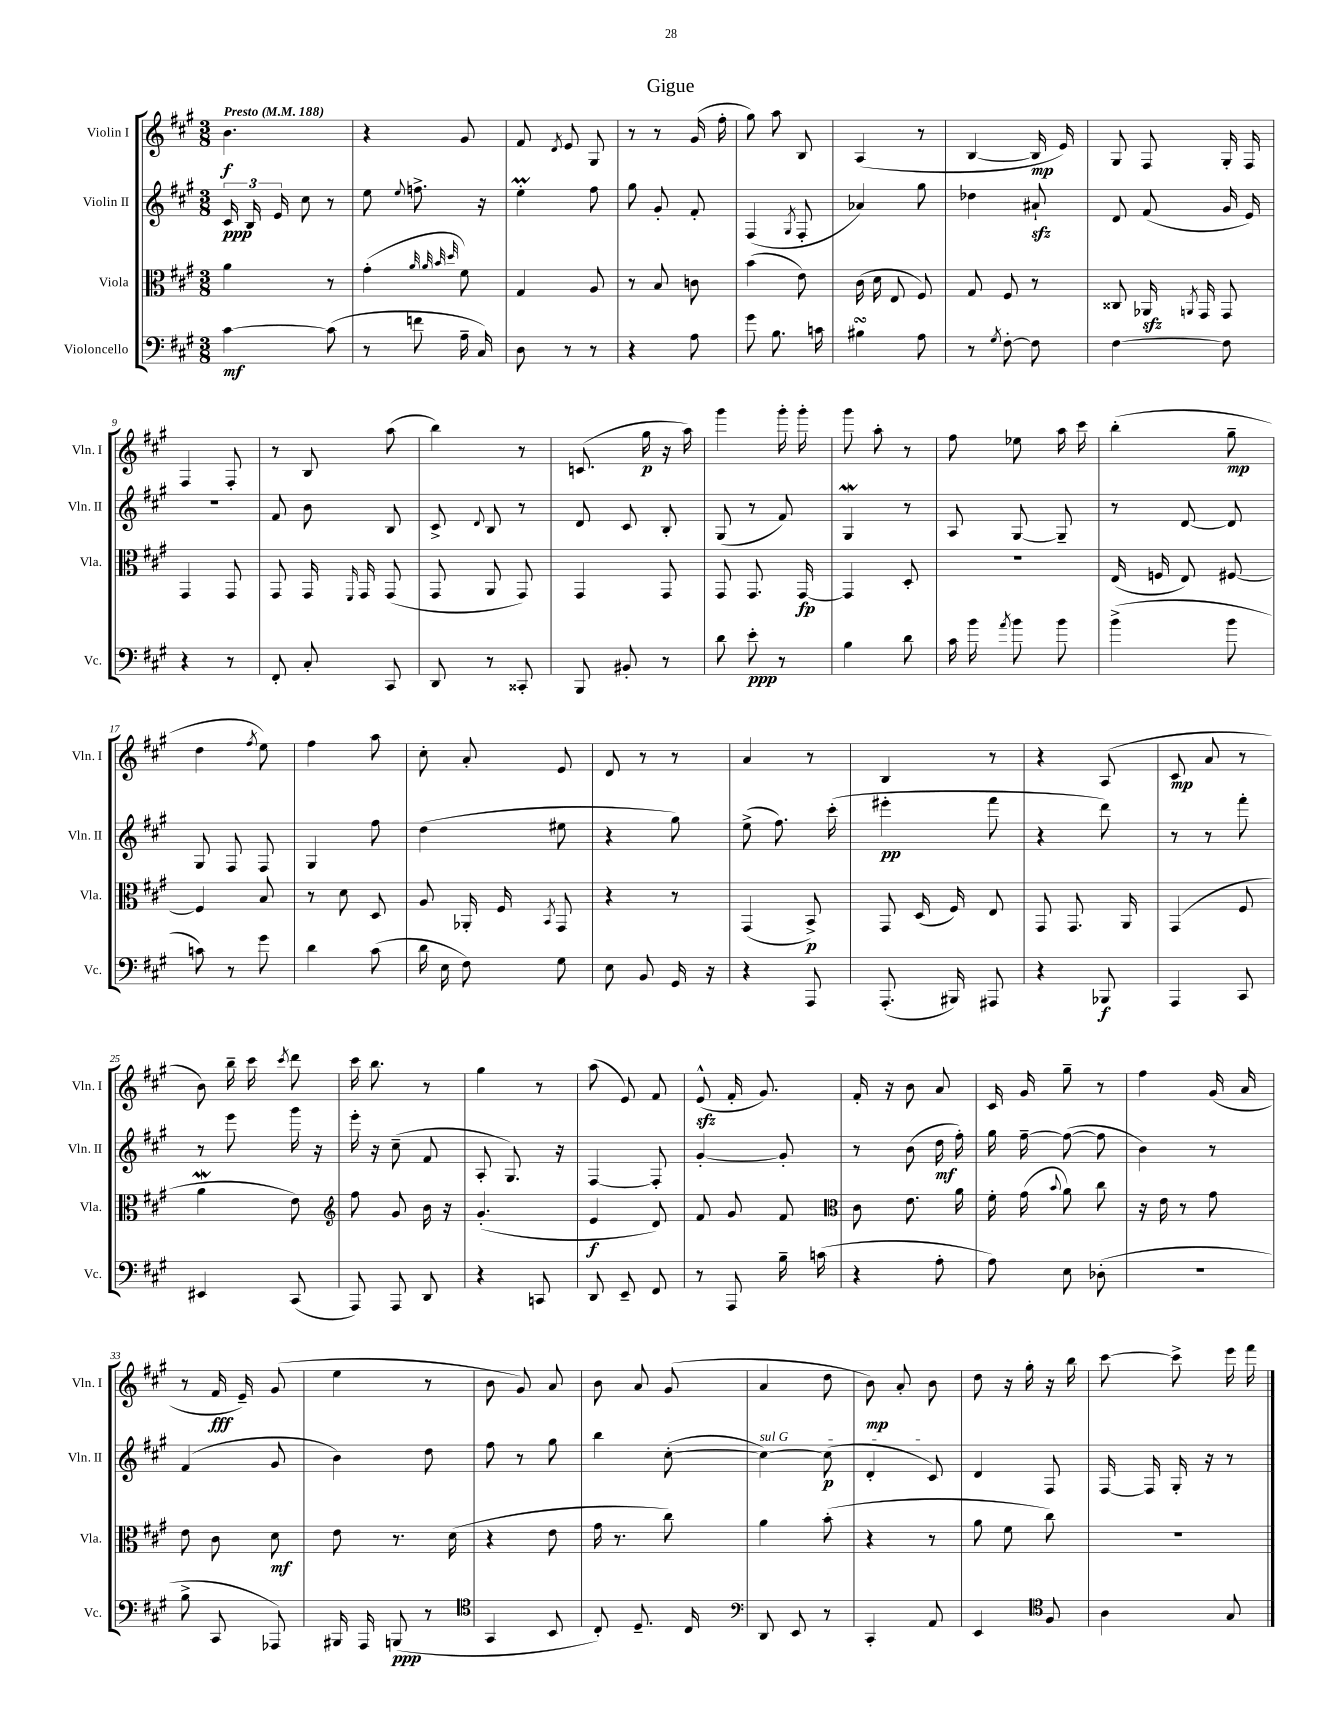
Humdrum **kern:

**kern	**kern	**kern	**kern
*staff4	*staff3	*staff2	*staff1
*clefF4	*clefC3	*clefG2	*clefG2
*k[f#c#g#]	*k[f#c#g#]	*k[f#c#g#]	*k[f#c#g#]
*M3/8	*M3/8	*M3/8	*M3/8
*MM188	*MM188	*MM188	*MM188
[4c#\	4a\	24c#/	4.b\
.	.	24B/	.
.	.	24e/	.
.	.	8cc#\	.
(8c#\]	8r	8r	.
=	=	=	=
8r	(4g#'\	8ee\	4r
.	.	8qqee/	.
8f\	.	8.ff^\	.
.	32qqa/	.	.
.	32qqa/	.	.
.	32qqb/	.	.
.	32qqdd/	.	.
16A~\	8f#\)	.	8g#/
16C#/)	.	16r	.
=	=	=	=
8D\	4G#/	4ee'\	8f#/
.	.	.	8qd/
8r	.	.	8e/
8r	8A/	8ff#\	8G#/
=	=	=	=
4r	8r	8gg#\	8r
.	8B/	8g#'/	8r
8A\	8c\	8f#'/	(16g#/
.	.	.	16ff#'\
=	=	=	=
8g#\	(4b\	(4F#/	8gg#\)
8.B\	.	.	8aa\
.	.	8qG#/	.
.	8e\)	8F#'/	8B/
16c\	.	.	.
=	=	=	=
4B#\	(16c#\	4a-/)	(4A/
.	16d\	.	.
.	8E/	.	.
8A\	8F#/)	8gg#\	8r
=	=	=	=
8r	8G#/	4dd-\	[4B/
8qG#/	.	.	.
[8F#'\	8F#/	.	.
8F#\]	8r	8a#`/	16B/]
.	.	.	16e/)
=	=	=	=
[4F#\	8C##/	8d/	8G#/
.	16AA-/	(8f#/	8F#/
.	8qAA/	.	.
.	16GG#/	.	.
8F#\]	8GG#/	16g#/	16G#'/
.	.	16e/)	16F#/
=	=	=	=
4r	4GG#/	4.r	4F#/
8r	8GG#/	.	8F#'/
=	=	=	=
8FF#'/	8GG#/	8f#/	8r
8C#'/	16GG#/	8b\	8B/
.	16qqFF#/	.	.
.	16GG#/	.	.
8CC#/	(8GG#/	8B/	(8aa\
=	=	=	=
8DD/	8GG#/	8c#^/	4bb\)
.	.	8qqd/	.
8r	8AA/	8B/	.
8CC##'/	8GG#/)	8r	8r
=	=	=	=
8BBB/	4GG#/	8d/	(8.c/
8BB#'/	.	8c#/	.
.	.	.	16gg#\
8r	8GG#/	8B'/	16r
.	.	.	16aa\)
=	=	=	=
8d\	8GG#/	(8G#/	4ggg#\
8e'\	8.GG#/	8r	.
8r	.	8f#/)	16ggg#'\
.	[16GG#/	.	16ggg#'\
=	=	=	=
4B\	4GG#/]	4G#/	8ggg#\
.	.	.	8aa'\
8d\	8D'/	8r	8r
=	=	=	=
16c#\	4.r	8A/	8ff#\
16b\	.	.	.
8qa/	.	.	.
8b\	.	[8G#/	8ee-\
8b\	.	8G#~/]	16aa\
.	.	.	16ccc#\
=	=	=	=
(4b^\	(16E/	8r	(4bb'\
.	16F/	.	.
.	8E/)	[8d/	.
8b\	[8F#/	8d/]	8gg#~\
=	=	=	=
8c\)	4F#/]	8G#/	4dd\
8r	.	8F#/	.
.	.	.	8qff#/
8g#\	8B/	8F#/	8ee\)
=	=	=	=
4d\	8r	4G#/	4ff#\
.	8d\	.	.
(8c#\	8D/	8ff#\	8aa\
=	=	=	=
16d\	8A/	(4dd\	8cc#'\
16E\	.	.	.
8F#\)	16AA-'/	.	8a'/
.	16F#/	.	.
.	8qBB/	.	.
8G#\	8GG#/	8ee#\	8e/
=	=	=	=
8E\	4r	4r	8d/
8BB/	.	.	8r
16GG#/	8r	8gg#\)	8r
16r	.	.	.
=	=	=	=
4r	(4GG#/	(8ee^\	4a/
.	.	8.ff#\)	.
8AAA/	8BB^/)	.	8r
.	.	(16ccc#'\	.
=	=	=	=
(8.AAA'/	8GG#/	4eee#'\	4B/
.	(16D/	.	.
16BBB#/)	16F#/)	.	.
8AAA#/	8E/	8fff#\	8r
=	=	=	=
4r	8GG#/	4r	4r
.	8.GG#/	.	.
8BBB-/	.	8ddd\)	(8A/
.	16AA/	.	.
=	=	=	=
4AAA/	(4GG#/	8r	8c#/
.	.	8r	8a/
8CC#/	8F#/	8fff#'\	8r
=	=	=	=
4EE#/	4a\	8r	8b\)
.	.	8eee\	16bb~\
.	.	.	16ccc#\
.	.	.	8qccc#/
(8CC#/	8e\)	16ggg#\	8ddd\
.	.	16r	.
=	=	=	=
*	*clefG2	*	*
8AAA/)	8ff#\	16eee'\	16ccc#\
.	.	16r	8.bb\
8AAA/	8g#/	(8cc#~\	.
8DD/	16b\	8f#/	8r
.	16r	.	.
=	=	=	=
4r	(4.g#'/	8A'/	4gg#\
.	.	8.G#/)	.
8CC/	.	.	8r
.	.	16r	.
=	=	=	=
8DD/	4e/	[4F#/	(8aa\
8EE~/	.	.	8e/)
8FF#/	8d/)	8F#'/]	8f#/
=	=	=	=
8r	8f#/	[4g#'/	(8e^^/
8AAA/	8g#/	.	16f#'/
.	.	.	8.g#/)
16B~\	8f#/	8g#'/]	.
(16c\	.	.	.
=	=	=	=
*	*clefC3	*	*
4r	8c#\	8r	16f#'/
.	.	.	16r
.	8.e\	(8b\	8b\
8A'\	.	16dd\	8a/
.	16a\	16ff#'\)	.
=	=	=	=
8A\)	16f#'\	16gg#\	16c#/
.	(16g#\	[16ff#~\	16g#/
.	8qqb/	.	.
8E\	8a\)	(8ff#\_	8gg#~\
(8D-'\	8cc#\	8ff#\]	8r
=	=	=	=
4.r	16r	4b\)	4ff#\
.	16e\	.	.
.	8r	.	.
.	8g#\	8r	(16g#/
.	.	.	16a/
=	=	=	=
8B^\	8e\	(4f#/	8r
8CC#/	8c#\	.	16f#/
.	.	.	16e~/)
8AAA-/)	8d\	8g#/	(8g#/
=	=	=	=
16BBB#/	8e\	4b\)	4ee\
16AAA/	.	.	.
(8BBB/	8.r	.	.
8r	.	8dd\	8r
.	(16d\	.	.
=	=	=	=
*clefC4	*	*	*
4GG#/	4r	8ff#\	8b\
.	.	8r	8g#/)
8BB/	8e\	8gg#\	8a/
=	=	=	=
8C#'/)	16g#\	4bb\	8b\
.	8.r	.	.
8.D~/	.	.	8a/
.	8cc#\)	([8cc#'\	(8g#/
16C#/	.	.	.
=	=	=	=
*clefF4	*	*	*
8DD/	4a\	4cc#\_)	4a/
8EE/	.	.	.
8r	(8b'\	(8cc#\]	8dd\
=	=	=	=
4CC#'/	4r	4d'/	8b\)
.	.	.	8a'/
8AA/	8r	8c#/)	8b\
=	=	=	=
4EE/	8a\	4d/	8dd\
.	8f#\	.	16r
.	.	.	16gg#'\
*clefC4	*	*	*
8F#/	8cc#\)	8F#/	16r
.	.	.	16bb\
=	=	=	=
4A\	4.r	[16F#/	[8ccc#\
.	.	16F#/]	.
.	.	16G#'/	8ccc#^\]
.	.	16r	.
8G#/	.	8r	16eee\
.	.	.	16fff#\
==	==	==	==
*-	*-	*-	*-
